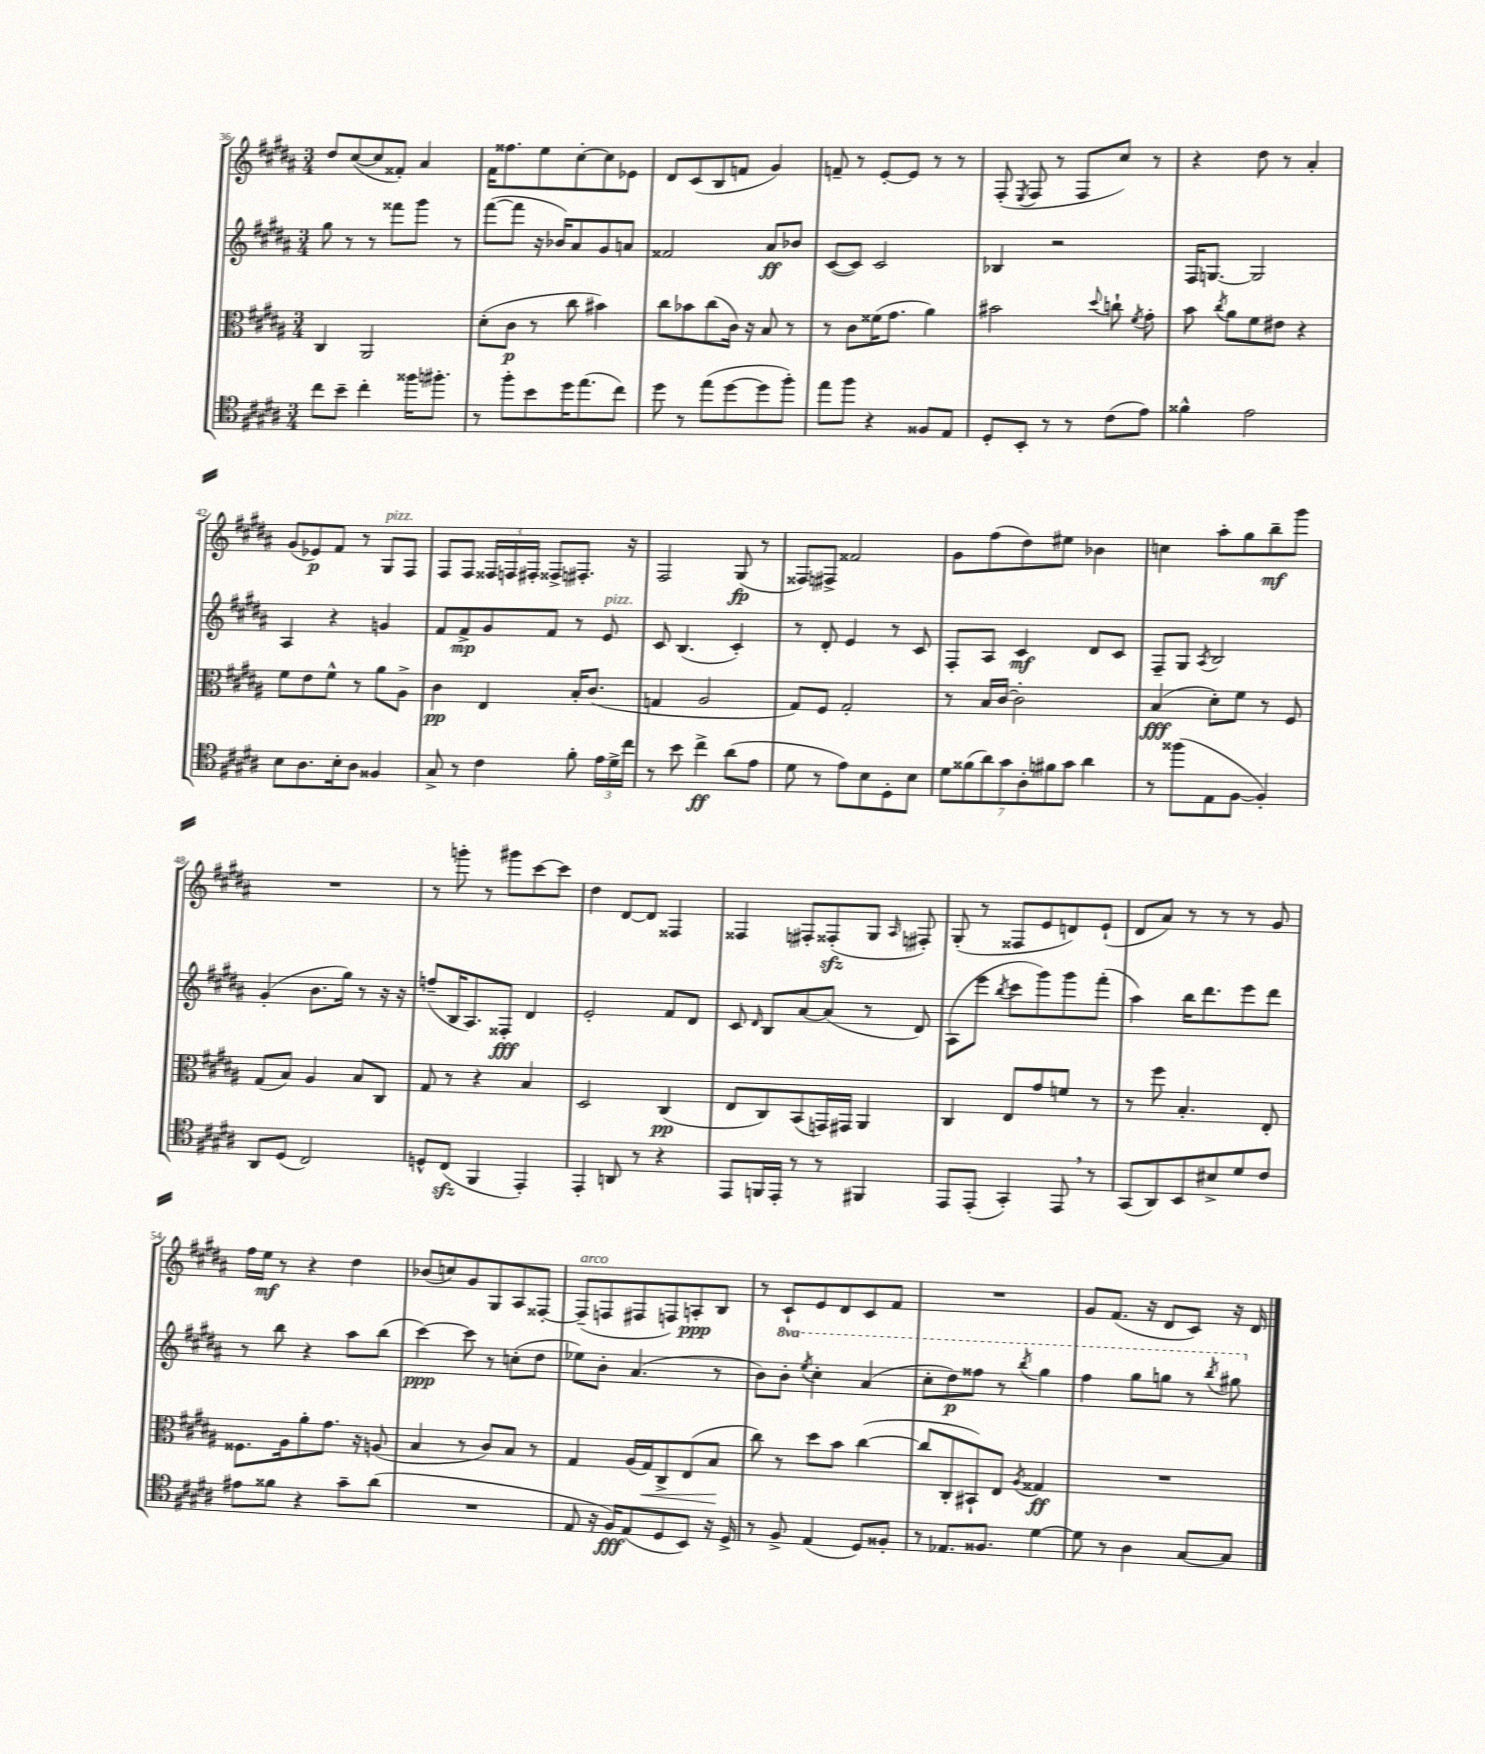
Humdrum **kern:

**kern	**kern	**kern	**kern
*staff4	*staff3	*staff2	*staff1
*clefC4	*clefC3	*clefG2	*clefG2
*k[f#c#g#d#a#]	*k[f#c#g#d#a#]	*k[f#c#g#d#a#]	*k[f#c#g#d#a#]
*M3/4	*M3/4	*M3/4	*M3/4
8cc#	4C#	8gg#	8dd#
8b~	.	8r	([8cc#
4cc#'	2AA#	8r	8cc#]
.	.	8fff##	8f##')
16ff##	.	8ggg#	4a#
8.ff#'	.	.	.
.	.	8r	.
=	=	=	=
8r	(8d#'	([8fff#	16f#
.	.	.	8.ff##
8ff#'	8c#	8fff#]	.
8b	8r	16r	8ee
.	.	16b-)	.
16dd#	8cc#	8a#	[8cc#'
(8.ee	.	.	.
.	4b#)	8g#	8cc#]
8cc#)	.	8a	8e-
=	=	=	=
8dd#	8cc#	2f##	8d#
8r	8b-	.	(8c#
(8ee	(8cc#	.	8B
[8dd#	16c#)	.	8f
.	16r	.	.
8dd#]	8B	8a#	4g#)
8ff#')	8r	8b-	.
=	=	=	=
8ee	8r	([8c#	8f~
8ff#	8c#	8c#])	8r
4r	(16f##	2c#	[8e'
.	8.g#	.	.
.	.	.	8e]
8F##	4a#)	.	8r
8E	.	.	8r
=	=	=	=
8D#'	2b#	4B-	(8F#'
.	.	.	8qE
8BB'	.	.	8F#
8r	.	2r	8r
8r	.	.	8F#
.	8qqdd#	.	.
(8c#	8cc`	.	8cc#)
.	8qf#	.	.
8e)	8g#'	.	8r
=	=	=	=
4f##^^	8b	16F#	4r
.	.	[8.G	.
.	8qcc#	.	.
.	8a#	.	.
2e	8f#	2G]	8dd#
.	8e#	.	8r
.	4r	.	4a#'
=	=	=	=
8B	8f#	4A#	(8g#
8.A#	8e	.	8e-)
.	8f#^^	4r	8f#
16B'	.	.	.
8A#	8r	.	8r
4F##	8a#	4g	8G#
.	8A#^	.	8F#
=	=	=	=
8G#^	4c#	8f#	8F#
8r	.	8f#^	8F#
4c#	4E	8g#	24F##
.	.	.	24F
.	.	.	24F#'
.	.	8f#	8F##^
8f#'	16B'	8r	8.F#'
.	(8.c#	.	.
24e	.	8e	.
24d#^	.	.	.
.	.	.	16r
24cc#	.	.	.
=	=	=	=
8r	4G	8c#	2F#
8b	.	(4.B	.
4cc#^	2A#	.	.
(8a#	.	4c#')	(8G#
8e	.	.	8r
=	=	=	=
8d#	8G#)	8r	8F##)
8r	8F#	8d#'	8F#^
8e)	2G#'	4e	2f##
8B	.	.	.
8D#'	.	8r	.
8B	.	8c#	.
=	=	=	=
14d#	8r	8F#'	8g#
(14f##	.	.	.
.	16B	8A#	(8ff#
14a#)	.	.	.
.	[16c#	.	.
14g#	.	.	.
.	2c#']	4c#	8dd#)
14A#'	.	.	.
14f#	.	.	.
.	.	.	8ee#
14g#	.	.	.
4a#	.	8d#	4b-
.	.	8c#	.
=	=	=	=
8r	(4B	8F#~	4cc
(8ff##	.	8G#	.
.	.	8qA#	.
8E	8d#')	2B	8aa#'
[8F#	8f#	.	8gg#
4F#'])	8r	.	8bb~
.	8F#	.	8ggg#
=	=	=	=
8AA#	(8G#	(4g#'	2.r
(8D#	8B)	.	.
2C#)	4A#	8.b	.
.	.	16gg#)	.
.	8B	8r	.
.	8C#	16r	.
.	.	16r	.
=	=	=	=
8D^^	8G#	(8ff~	8r
(8C#	8r	16B	8ggg'
.	.	8.A#)	.
4FF#	4r	.	8r
.	.	8F##'	8ggg#
4EE')	4B	4d#	[8ccc#
.	.	.	8ccc#]
=	=	=	=
4EE'	2D#	2e'	4dd#
8AA	.	.	[8d#
8r	.	.	8d#]
4r	(4C#	8f#	4F##
.	.	8d#	.
=	=	=	=
8EE	8E	8c#	4F##
.	.	16qqd#	.
16FF	8C#)	8B	.
16EE'	.	.	.
8r	(8BB	[8a#	8F#'
8r	16GG)	(8a#]	(8F##'
.	16GG#	.	.
4FF#	4AA#	8r	8G#
.	.	.	16qqA#
.	.	8d#)	8F#')
=	=	=	=
8EE	4C#	(8A#	(8G#'
(8EE'	.	8eee	8r
.	.	8qbb	.
4GG#')	8E	8ccc#	8F##
.	8g#	8ggg#)	8e
8EE	8f	8ggg#	8d)
8r	8r	(8fff#'	(8e`
=	=	=	=
(8GG#	8r	4aa#)	8d#
8AA#)	8ff#	.	8a#)
8BB	4.B'	16bb	8r
.	.	8.ddd#	.
8B#^	.	.	8r
8d#	.	8eee	8r
8c#	8E'	8ddd#	8g#
=	=	=	=
8e#	8.F##	8r	16ff#
.	.	.	16ee
8f##	.	8bb	8r
.	16A#	.	.
4r	8a#'	4r	4r
.	8.g#	.	.
8g#~	.	8aa#	4dd#
.	16r	.	.
(8a#	(8A	(8bb	.
=	=	=	=
2.r	4B	[4ccc#)	(8b-
.	.	.	8cc)
.	8r	8ccc#]	8g#
.	8c#)	8r	8G#
.	8B	(8cc'	8A#
.	8r	8dd#	[8F##'
=	=	=	=
8E	4G#	8ee-)	(8F##~]
16r	.	8b'	8F
16F#)	.	.	.
(8E	(16A#	(4.a#	8F#
.	16G#)	.	.
8D#	8C#^	.	8F)
8BB)	(8E	.	8A'
16r	8B	8r	8B
16D#^	.	.	.
=	=	=	=
8r	8cc#)	8b)	8r
8F#^	8r	8bb'	8c#`
.	.	8qeee	.
(4E	8dd#	4ccc#'	8e
.	8b	.	8d#
8D#)	([4cc#	(4aa#	8c#
8F##'	.	.	8f#
=	=	=	=
8r	8cc#]	8ccc#'	2.r
8.E-	8C#'	8ddd#)	.
.	8BB#`)	8fff##	.
8.F##	.	.	.
.	8E	8r	.
.	8qA#	8qbbb	.
[4d#	4G##	4ggg#	.
=	=	=	=
8d#]	2.r	4fff#	8g#
8r	.	.	(8.f#
4A#	.	8ggg#	.
.	.	.	16r
.	.	8ggg	8d#
[8G#	.	8r	8c#)
.	.	8qbbb	.
8G#]	.	8ggg#	16r
.	.	.	16d#
==	==	==	==
*-	*-	*-	*-
